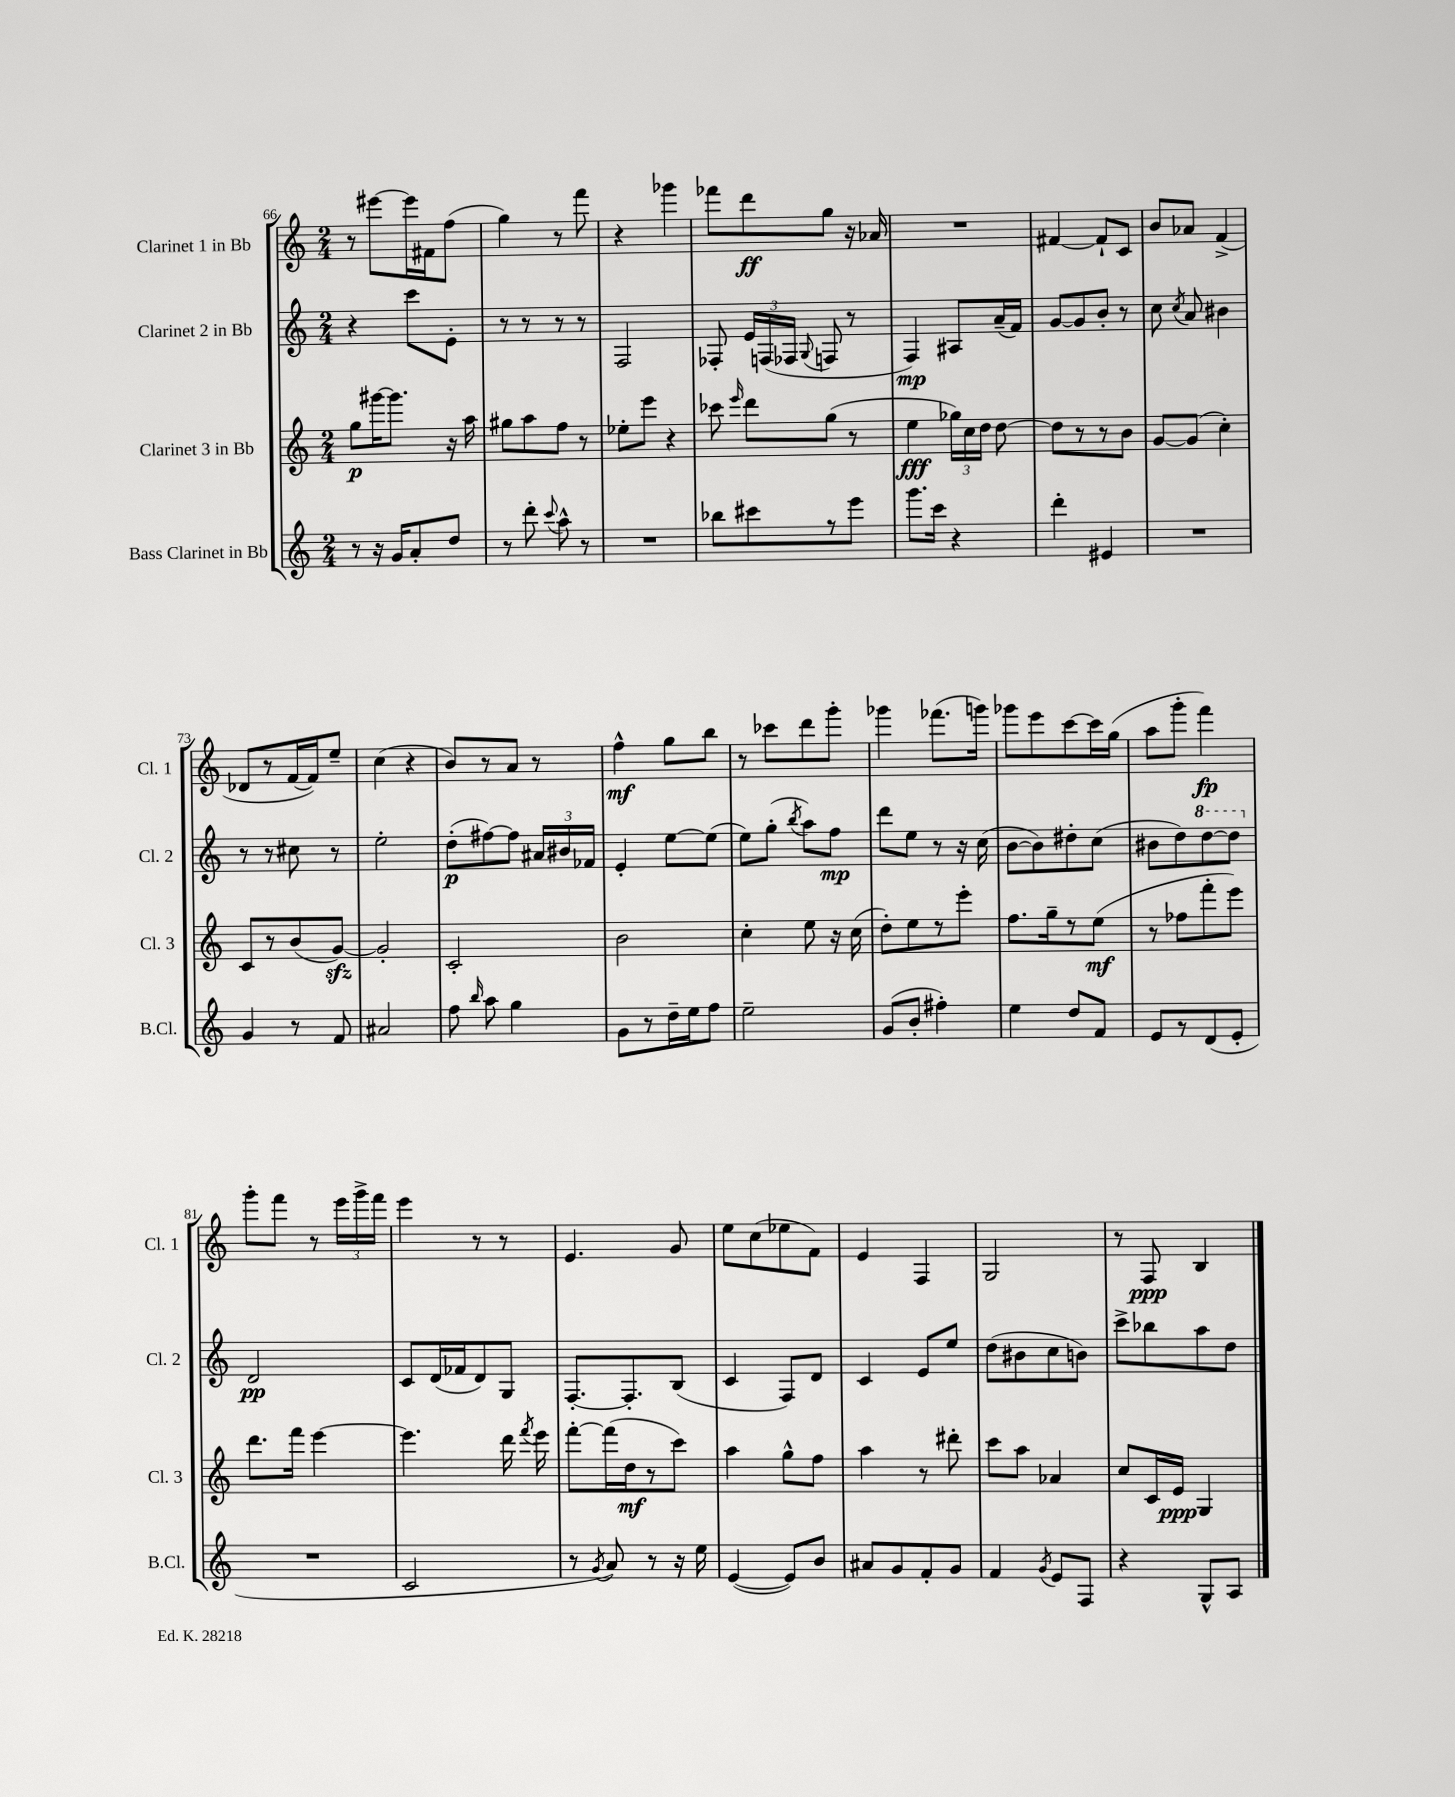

**kern	**kern	**kern	**kern
*staff4	*staff3	*staff2	*staff1
*clefG2	*clefG2	*clefG2	*clefG2
*k[]	*k[]	*k[]	*k[]
*M2/4	*M2/4	*M2/4	*M2/4
8r	8gg	4r	8r
16r	[16ggg#	.	[8eee#
16g	8.ggg#]	.	.
8a'	.	8ccc	16eee#]
.	.	.	16f#
8dd	16r	8e'	(8ff
.	16aa	.	.
=	=	=	=
8r	8gg#	8r	4gg)
8ddd'	8aa	8r	.
8qqccc	.	.	.
8aa^^	8ff	8r	8r
8r	8r	8r	8fff
=	=	=	=
2r	8ee-'	2F	4r
.	8eee	.	.
.	4r	.	4ggg-
=	=	=	=
8bb-	8ccc-	8F-'	8fff-
.	16qqeee	.	.
8ccc#	8ddd	24e	8ddd
.	.	(24F	.
.	.	24F-	.
.	.	8qqG	.
8r	(8gg	8F	8gg
8eee	8r	8r	16r
.	.	.	16a-
=	=	=	=
8.ggg	4ee	4F)	2r
16ccc	.	.	.
4r	24gg-)	8A#	.
.	24cc	.	.
.	24dd	.	.
.	[8dd	(16a~	.
.	.	16f)	.
=	=	=	=
4ddd'	8dd]	[8g	[4f#
.	8r	8g]	.
4e#	8r	8b'	8f#`]
.	8b	8r	8c
=	=	=	=
2r	[8g	8cc	8b
.	.	8qcc	.
.	(8g]	8a	8a-
.	4cc')	4b#	(4f^
=	=	=	=
4g	8c	8r	8d-
.	8r	8r	8r
8r	(8b	8cc#	[16f
.	.	.	16f])
8f	[8g)	8r	8ee~
=	=	=	=
2a#	2g']	2ee'	(4cc
.	.	.	4r
=	=	=	=
8ff	2c'	(8dd'	8b)
16qqbb	.	.	.
8aa	.	[8ff#)	8r
4gg	.	8ff#]	8a
.	.	24a#	8r
.	.	24b#	.
.	.	24f-	.
=	=	=	=
8g	2b	4e'	4ff^^
8r	.	.	.
16dd~	.	[8ee	8gg
16ee	.	.	.
8ff	.	(8ee]	8bb
=	=	=	=
2ee~	4cc'	8ee)	8r
.	.	(8gg'	8ccc-
.	.	8qbb	.
.	8ee	8aa)	8ddd
.	16r	8ff	8ggg'
.	(16cc	.	.
=	=	=	=
(8g	8dd')	8ddd	4ggg-
8b'	8ee	8ee	.
4ff#')	8r	8r	(8.fff-
.	8eee'	16r	.
.	.	(16cc	16ggg)
=	=	=	=
4ee	8.ff	[8b	8ggg-
.	.	8b])	8eee
.	16gg~	.	.
8dd	8r	8dd#'	[8ccc
8f	(8ee	(8cc	16ccc]
.	.	.	(16gg
=	=	=	=
8e	8r	8b#	8aa
8r	8ff-	8dd)	8ggg'
(8d	8fff'	[8ddd	4fff)
8e'	8eee)	8ddd]	.
=	=	=	=
2r	8.ddd	2d	8ggg'
.	.	.	8fff
.	16fff	.	.
.	[4eee	.	8r
.	.	.	24eee
.	.	.	24ggg^
.	.	.	24fff
=	=	=	=
2c	4.eee]	8c	4eee
.	.	(16d	.
.	.	16f-	.
.	.	8d)	8r
.	16ddd	8G	8r
.	8qfff	.	.
.	16eee	.	.
=	=	=	=
8r	[8fff'	[8.F'	4.e
8qg	.	.	.
8a)	(16fff]	.	.
.	16dd	8.F']	.
8r	8r	.	.
16r	8ccc)	(8B	8g
16ee	.	.	.
=	=	=	=
([4e	4aa	4c	8ee
.	.	.	(8cc
8e])	8gg^^	8F)	8ee-
8b	8ff	8d	8f)
=	=	=	=
8a#	4aa	4c	4e
8g	.	.	.
8f'	8r	8e	4F
8g	8ddd#'	8ee	.
=	=	=	=
4f	8ccc	(8dd	2G
.	8aa	8b#	.
8qg	.	.	.
8e	4a-	8cc	.
8F	.	8b)	.
=	=	=	=
4r	8cc	8ccc^	8r
.	16c	8bb-	8F
.	16e	.	.
8G^^	4G	8aa	4B
8A	.	8dd	.
==	==	==	==
*-	*-	*-	*-
